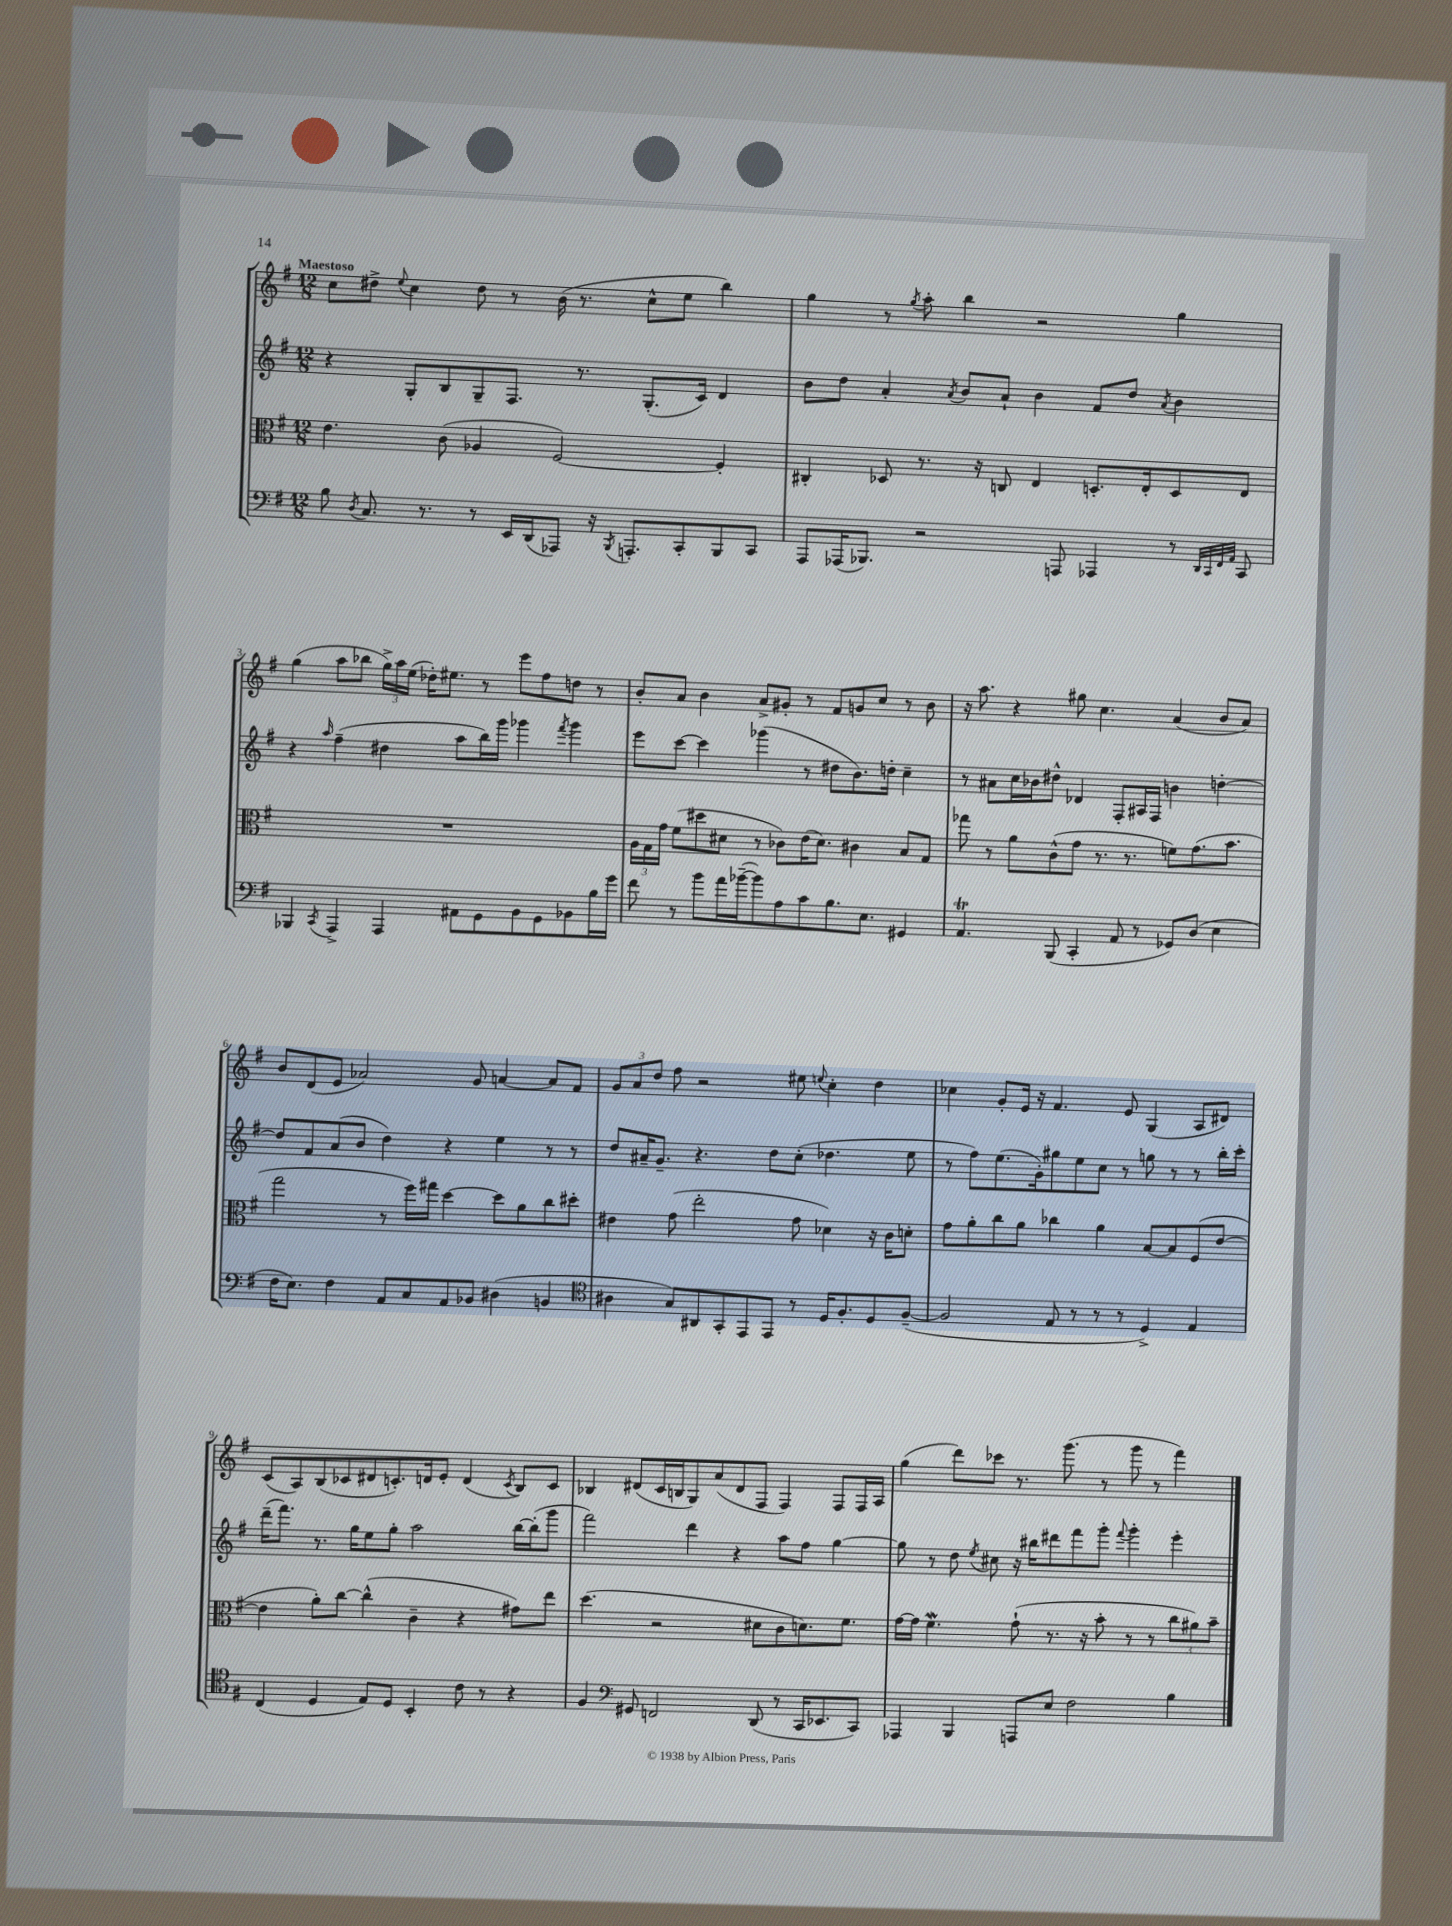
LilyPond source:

<<
\new StaffGroup <<
\new Staff = "s0" {
    \clef treble \key g \major \numericTimeSignature \time 12/8 \tempo "Maestoso"
    \autoBeamOff c''8[ dis''8]-> \appoggiatura { e''8 } c''4 dis''8 r8 b'16( r8. c''8[-^ e''8] b''4) |
    g''4 r8 \acciaccatura { g''8 } a''8-. b''4 r2 g''4 |
    g''4( a''8[ bes''8] \tuplet 3/2 { g''16[->) a''16 e''16]( } des''16[-.) eis''8.] r8 e'''8[ fis''8 d''8] r8 |
    b'8[-. a'8] b'4 a'8[-> gis'8]-. r8 fis'8[ g'8 c''8] r8 b'8 |
    r16 a''8. r4 gis''8 c''4. a'4( b'8[ a'8]) |
    b'8[ d'8( e'8] aes'2) g'8 a'4~ a'8[ fis'8] |
    \tuplet 3/2 { g'8[ a'8 d''8] } fis''8 r2 eis''8 \appoggiatura { e''8 } c''4-. d''4 |
    ces''4 g'8[-. e'16] r16 fis'4. e'8 g4( a8[ dis'8]) |
    c'8[( a8) b8( ces'8 dis'8 c'8.-.) d'16 e'8]-. d'4( \acciaccatura { c'8 } b8[) c'8] |
    bes4 dis'8[( c'16 b16 g8) a'8( dis'8 fis8] fis4) fis8[ fis16 a16] |
    g''4( d'''8[) ces'''8] r8. g'''8.( r8 g'''8 r8 fis'''4) \bar "|." |
}
\new Staff = "s1" {
    \clef treble \key g \major \numericTimeSignature \time 12/8
    \autoBeamOff r4 g8[-. b8 g8-- fis8.] r8. g8.[-.( c'16]) d'4 |
    b'8[ d''8] a'4-. \acciaccatura { a'8 } b'8[ a'8]-! b'4 fis'8[ d''8] \acciaccatura { a'8 } b'4 |
    r4 \grace { a''16 } fis''4--( dis''4 a''8[ b''16) g'''16] ges'''4 \acciaccatura { fis'''8 } ges'''4 |
    e'''8[ c'''8]~ c'''4 ges'''4( r8 dis''8[ b'8.) d''16]-. c''4-- |
    r8 ais'8[ c''16 bes'16 dis''8]-^ des'4 fis8[-. ais16 fis16] b'4 d''4~-. |
    d''8[ fis'8 a'8( b'8] d''4) r4 e''4 r8 r8 |
    d''8[ ais'16-- g'8.]-- r4. d''8[ c''8]-.( des''4. e''8 |
    r8 fis''8[) e''8.( g'16-.) gis''8 e''8 c''8] r8 g''8 r8 r8 b''16[-. c'''16]-. |
    d'''16[--( fis'''8.]) r8. g''16[ e''8 g''8]-. a''2 b''16[~ b''16-.( g'''8] |
    fis'''2) d'''4 r4 a''8[ fis''8] g''4~ |
    g''8 r8 d''8 \acciaccatura { e''8 } cis''8 r16 bis''16[ dis'''8 fis'''8 g'''8]-. \appoggiatura { fis'''8 } g'''4-. e'''4-. \bar "|." |
}
\new Staff = "s2" {
    \clef alto \key g \major \numericTimeSignature \time 12/8
    \autoBeamOff e'4. c'8( aes4 fis2~) fis4-. |
    cis4-. des8 r8. r16 c8 e4 d8.[-. e16-. d8 e8] |
    R1. |
    \tuplet 3/2 { a16[ g16 g'16] } fis'8[( dis''8 dis'8] r8 ces'8[) e'16( dis'8.]) cis'4 b8[ g8] |
    ges''8 r8 a'8[ c'8-^( g'8] r8. r8. f'8[) g'8.( b'8.] |
    g''2 r8 fis''16[) gis''16] d''4~ d''8[ a'8 c''8 dis''8]-. |
    eis'4 g'8( e''2-. g'8 des'4) r16 c'16[ d'8]-. |
    g'8[ a'8-. c''8 a'8] ces''4 a'4 b8[~ b8 fis8( e'8]~ |
    e'4 a'8[-.) c''8]~ c''4-^( c'4-- r4 gis'8[) e''8] |
    d''4.( r2 dis'8[ c'8 d'8.) fis'8.] |
    g'16[~ g'16] fis'4.\mordent g'8-!( r8. r16 b'8-. r8 r8 \tuplet 3/2 { c''8[ ais'8) b'8]-- } \bar "|." |
}
\new Staff = "s3" {
    \clef bass \key g \major \numericTimeSignature \time 12/8
    \autoBeamOff b8 \acciaccatura { d8 } c8. r8. r8 e,16[ d,16( aes,,8]) r16 \acciaccatura { b,,8 } a,,8.[-. c,8-. b,,8 c,8] |
    a,,8[ aes,,16( bes,,8.]) r2 a,,8 aes,,4 r8 \grace { d,32[ c,32 fis,32 a,32] } c,8 |
    bes,,4 \acciaccatura { c,8 } a,,4-> a,,4 ais,8[ g,8 b,8 g,8 bes,8 b16 g'16] |
    fis'8 r8 b'8[ a'16 bes'16~--( bes'8) a8 c'8 b8. e8.] gis,4 |
    a,4.\trill b,,8( c,4-. a,8 r8 ges,8[) d8]( e4 |
    fis16[ e8.]) fis4 a,8[ c8 a,8 bes,8] dis4( b,4 |
    \clef tenor ais4 g8[) ais,8 g,8-. e,8 e,8] r8 d16[ fis8.-. d8 fis8]~--( |
    fis2 e8 r8 r8 r8 d4->) e4 |
    c4( d4 e8[) d8] b,4-. c'8 r8 r4 |
    fis4 \clef bass gis,8 f,2 d,8( r8 c,16[ ees,8. c,8]) |
    aes,,4 b,,4 a,,8[ e8] fis2 b4 \bar "|." |
}
>>
>>
